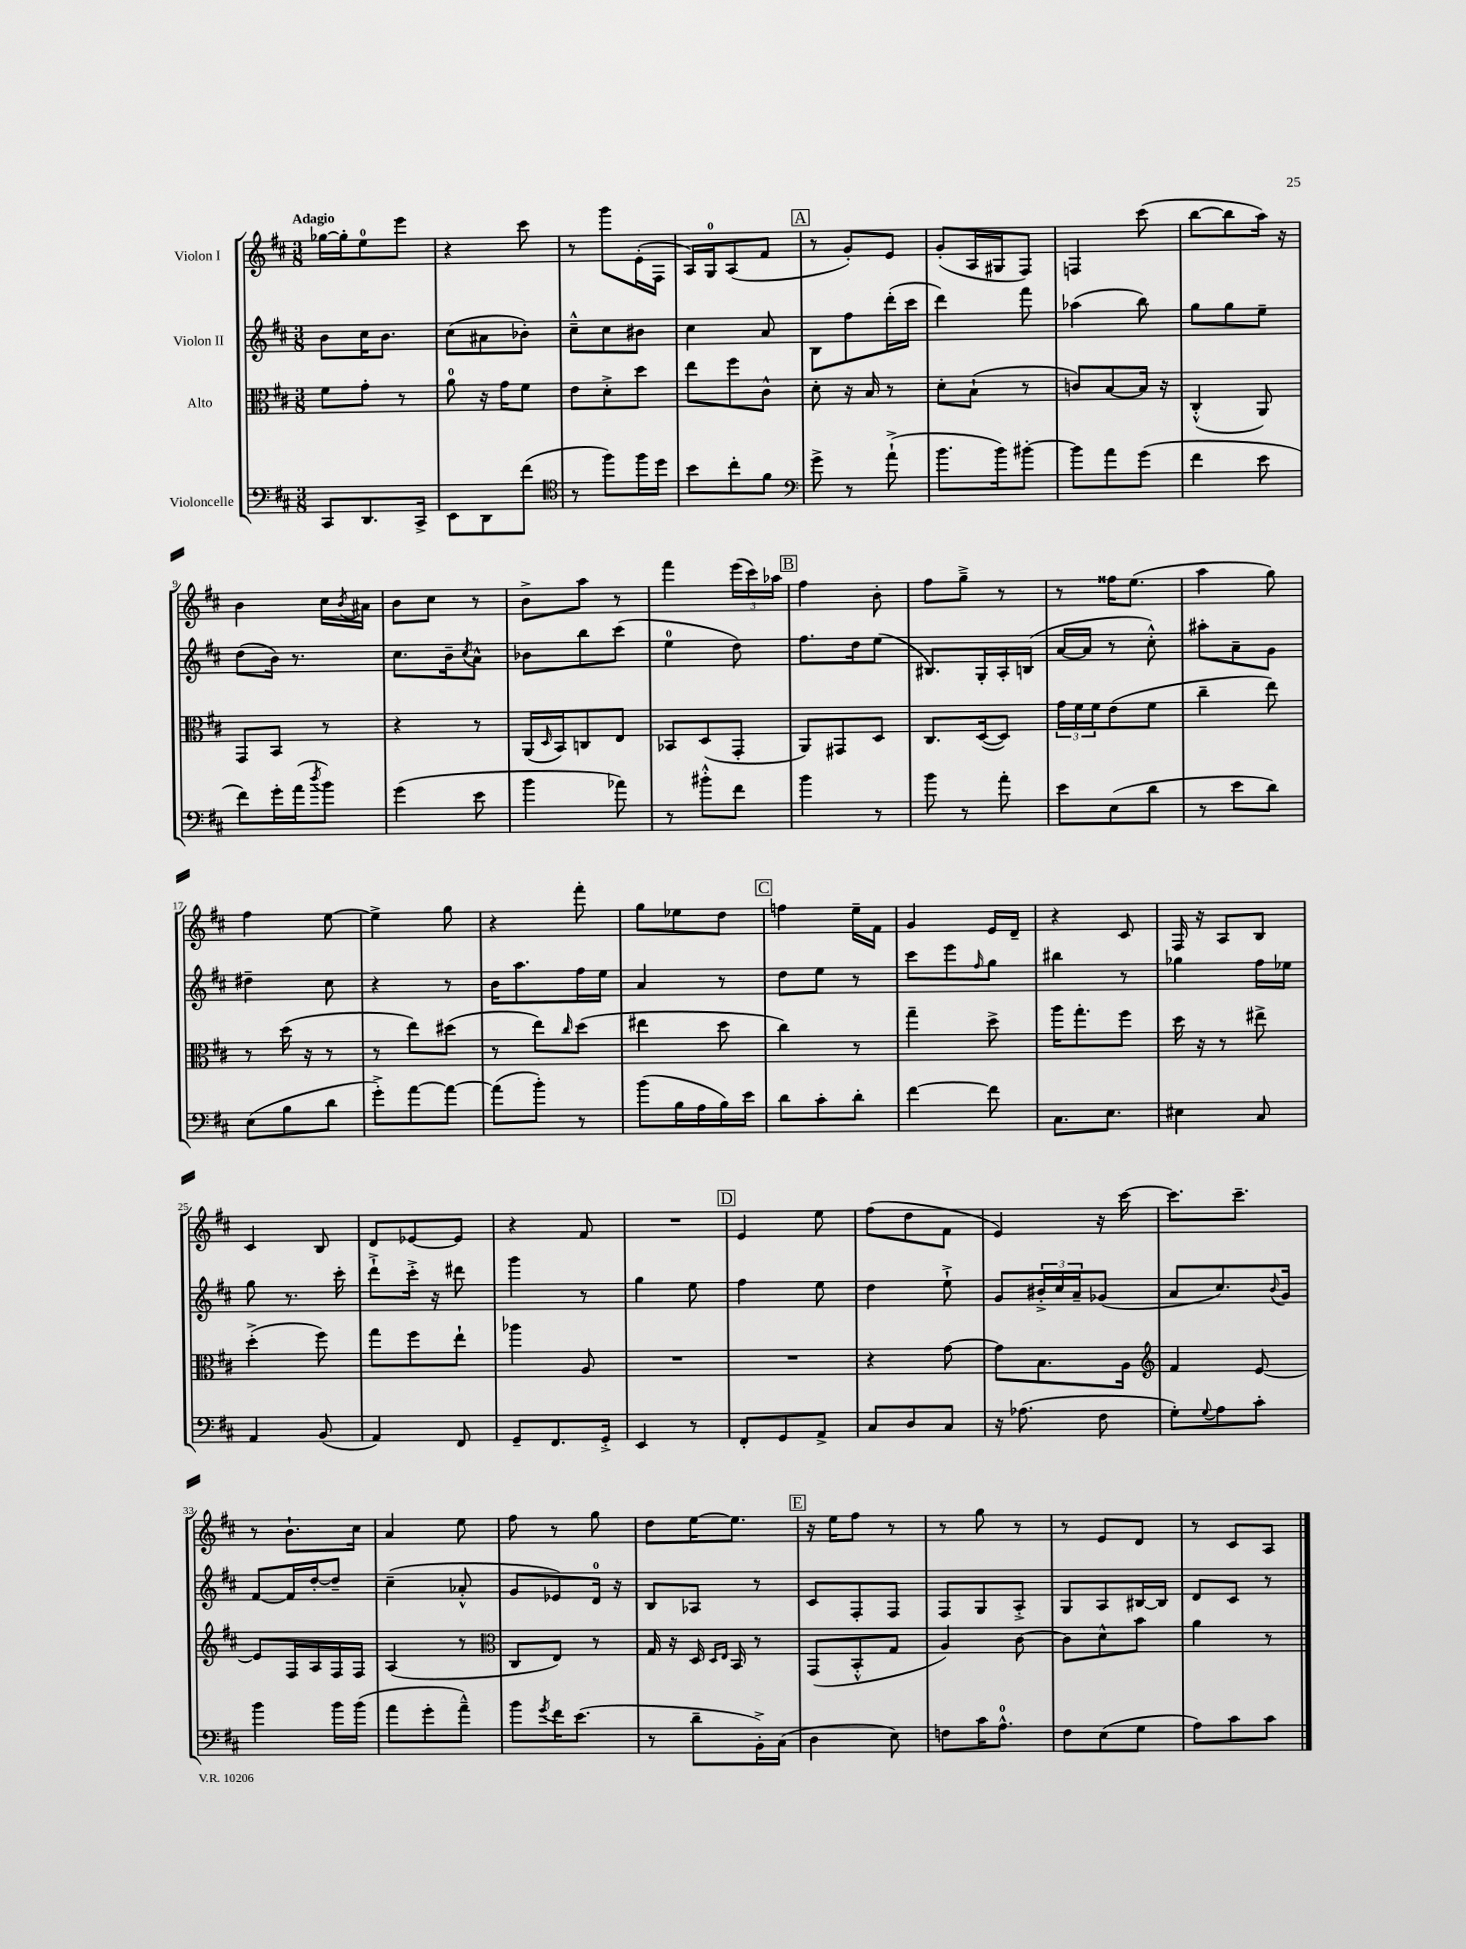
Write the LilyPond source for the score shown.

<<
\new StaffGroup <<
\new Staff = "s0" \with { instrumentName = "Violon I" } {
    \clef treble \key d \major \numericTimeSignature \time 3/8 \tempo "Adagio"
    ges''16~ ges''16-. e''8-0 e'''8 |
    r4 cis'''8 |
    r8 g'''8 e'16-.( fis16 |
    a16) g16-0 a8( fis'8 |
    \mark \markup { \box "A" } r8 g'8-.) e'8 |
    g'8-.( a16 gis16 fis8) |
    f4 cis'''8( |
    b''8~ b''8 a''16) r16 |
    b'4 cis''16 \acciaccatura { b'8 } ais'16 |
    b'8 cis''8 r8 |
    b'8-> a''8 r8 |
    fis'''4 \tuplet 3/2 { e'''16( cis'''16) aes''16 } |
    \mark \markup { \box "B" } fis''4 b'8-. |
    fis''8 g''8---> r8 |
    r8 fisis''16 e''8.( |
    a''4 g''8) |
    fis''4 e''8~ |
    e''4-> g''8 |
    r4 fis'''8-. |
    g''8 ees''8 d''8 |
    \mark \markup { \box "C" } f''4 e''16-- fis'16 |
    g'4 e'16 d'16-- |
    r4 cis'8 |
    fis16 r16 a8 b8 |
    cis'4 b8 |
    d'8 ees'8~ ees'8 |
    r4 fis'8 |
    R4. |
    \mark \markup { \box "D" } e'4 e''8 |
    fis''8( d''8 fis'8 |
    e'4) r16 cis'''16~ |
    cis'''8. cis'''8.-- |
    r8 b'8.-! cis''16 |
    a'4 e''8 |
    fis''8 r8 g''8 |
    d''8 e''16~ e''8. |
    \mark \markup { \box "E" } r16 e''16 fis''8 r8 |
    r8 g''8 r8 |
    r8 e'8 d'8 |
    r8 cis'8 a8 \bar "|." |
}
\new Staff = "s1" \with { instrumentName = "Violon II" } {
    \clef treble \key d \major \numericTimeSignature \time 3/8
    b'8 cis''16 b'8. |
    cis''8( ais'8 bes'8-.) |
    cis''8---^ cis''8 bis'8 |
    cis''4 a'8 |
    \mark \markup { \box "A" } b8 fis''8 d'''16-.( cis'''16 |
    d'''4) fis'''8 |
    aes''4( b''8) |
    g''8 g''8 e''8-- |
    d''8( b'16) r8. |
    cis''8. b'16-- \acciaccatura { cis''8 } a'8-^ |
    bes'8 b''8 cis'''8( |
    e''4-0 d''8) |
    \mark \markup { \box "B" } fis''8. d''16 e''8( |
    bis8.) g16-. a16-. b16( |
    a'16~ a'16 r8 cis''8-.-^) |
    ais''8-. a'8-- g'8 |
    dis''4-- cis''8 |
    r4 r8 |
    b'16 a''8. fis''16 e''16 |
    a'4 r8 |
    \mark \markup { \box "C" } d''8 e''8 r8 |
    cis'''8 e'''8 \grace { fis''16 } g''8 |
    bis''4 r8 |
    ges''4 fis''16 ees''16 |
    g''8 r8. cis'''16-. |
    d'''8-!-> cis'''16-.-> r16 dis'''8 |
    g'''4 r8 |
    g''4 e''8 |
    \mark \markup { \box "D" } fis''4 e''8 |
    d''4 e''8-!-> |
    g'8 \tuplet 3/2 { bis'16-.-> cis''16 a'16-- } ges'8( |
    a'8 cis''8.) \appoggiatura { b'8 } g'16 |
    fis'8~ fis'16 d''16~-. d''8-- |
    cis''4--( aes'8-.-^ |
    g'8 ees'8) d'16-0 r16 |
    b8 aes8 r8 |
    \mark \markup { \box "E" } cis'8 fis8-. fis8 |
    fis8 g8 a8-.-> |
    g8 a8 bis16~ bis16 |
    d'8 cis'8 r8 \bar "|." |
}
\new Staff = "s2" \with { instrumentName = "Alto" } {
    \clef alto \key d \major \numericTimeSignature \time 3/8
    fis'8 g'8-. r8 |
    a'8-0 r16 g'16 fis'8 |
    e'8 d'8-.-> d''8 |
    e''8 fis''8 cis'8-^ |
    \mark \markup { \box "A" } d'8-. r16 b16 r8 |
    d'8-. b8-!( r8 |
    c'8) b8~ b16 r16 |
    cis4-.-^( a,8) |
    g,8 b,8 r8 |
    r4 r8 |
    a,16( \grace { d16 } b,16) c8 e8 |
    bes,8 d8( g,8-. |
    \mark \markup { \box "B" } a,8) gis,8 d8 |
    cis8. d16~( d8) |
    \tuplet 3/2 { g'16 fis'16 fis'16 } e'8( fis'8 |
    cis''4-- e''8) |
    r8 d''16( r16 r8 |
    r8 e''8) dis''8( |
    r8 e''8) \grace { cis''16 } d''8( |
    eis''4 d''8 |
    \mark \markup { \box "C" } cis''4) r8 |
    g''4-- d''8-> |
    a''16 g''8.-. fis''8 |
    d''16 r16 r8 eis''8-> |
    d''4-.->( fis''8) |
    g''8 fis''8 e''8-! |
    aes''4 a8 |
    R4. |
    \mark \markup { \box "D" } R4. |
    r4 g'8~ |
    g'8 b8. a16 |
    \clef treble fis'4 e'8~ |
    e'8 fis16 a16 fis16 fis16 |
    a4( r8 |
    \clef alto cis8 e8) r8 |
    g16 r16 d16 \grace { d16 e16 } b,16 r8 |
    \mark \markup { \box "E" } g,8( b,8-.-^ g8 |
    a4) cis'8~ |
    cis'8 d'8-^ b'8 |
    a'4 r8 \bar "|." |
}
\new Staff = "s3" \with { instrumentName = "Violoncelle" } {
    \clef bass \key d \major \numericTimeSignature \time 3/8
    cis,8 d,8. cis,16-> |
    e,8 d,8 fis'8( |
    \clef tenor r8 fis''8) fis''16 d''16 |
    b'8 cis''8-. fis'8 |
    \mark \markup { \box "A" } \clef bass g'8-> r8 a'8-!->( |
    b'8. b'16) bis'8~-. |
    bis'8 a'8 g'8( |
    fis'4 e'8 |
    fis'8) g'16-. a'16( \acciaccatura { d''8 } b'8) |
    g'4( e'8 |
    b'4 aes'8) |
    r8 bis'8-.-^ fis'8 |
    \mark \markup { \box "B" } b'4 r8 |
    b'8 r8 a'8-. |
    e'8 e8( d'8 |
    r8 e'8 d'8) |
    e8( b8 d'8 |
    g'8-.->) a'8~ a'8~ |
    a'8( b'8-.) r8 |
    b'8( b16 a16 b16) e'16 |
    \mark \markup { \box "C" } d'8 cis'8-. d'8-. |
    fis'4~ fis'8 |
    cis8. e8. |
    eis4 cis8 |
    a,4 b,8( |
    a,4) fis,8 |
    g,8-- fis,8. g,16-.-> |
    e,4 r8 |
    \mark \markup { \box "D" } fis,8-. g,8 a,8-> |
    cis8 d8 cis8 |
    r16 aes8.( fis8 |
    g8-.) \appoggiatura { g8 } a8 cis'8-. |
    b'4 b'16 b'16( |
    a'8 g'8-. a'8---^) |
    b'8 \acciaccatura { g'8 } fis'16 e'8.( |
    r8 d'8-- b,16-.->) cis16( |
    \mark \markup { \box "E" } d4 e8) |
    f8 cis'16 a8.-0-^ |
    fis8 e8( g8 |
    a8) cis'8 cis'8 \bar "|." |
}
>>
>>
